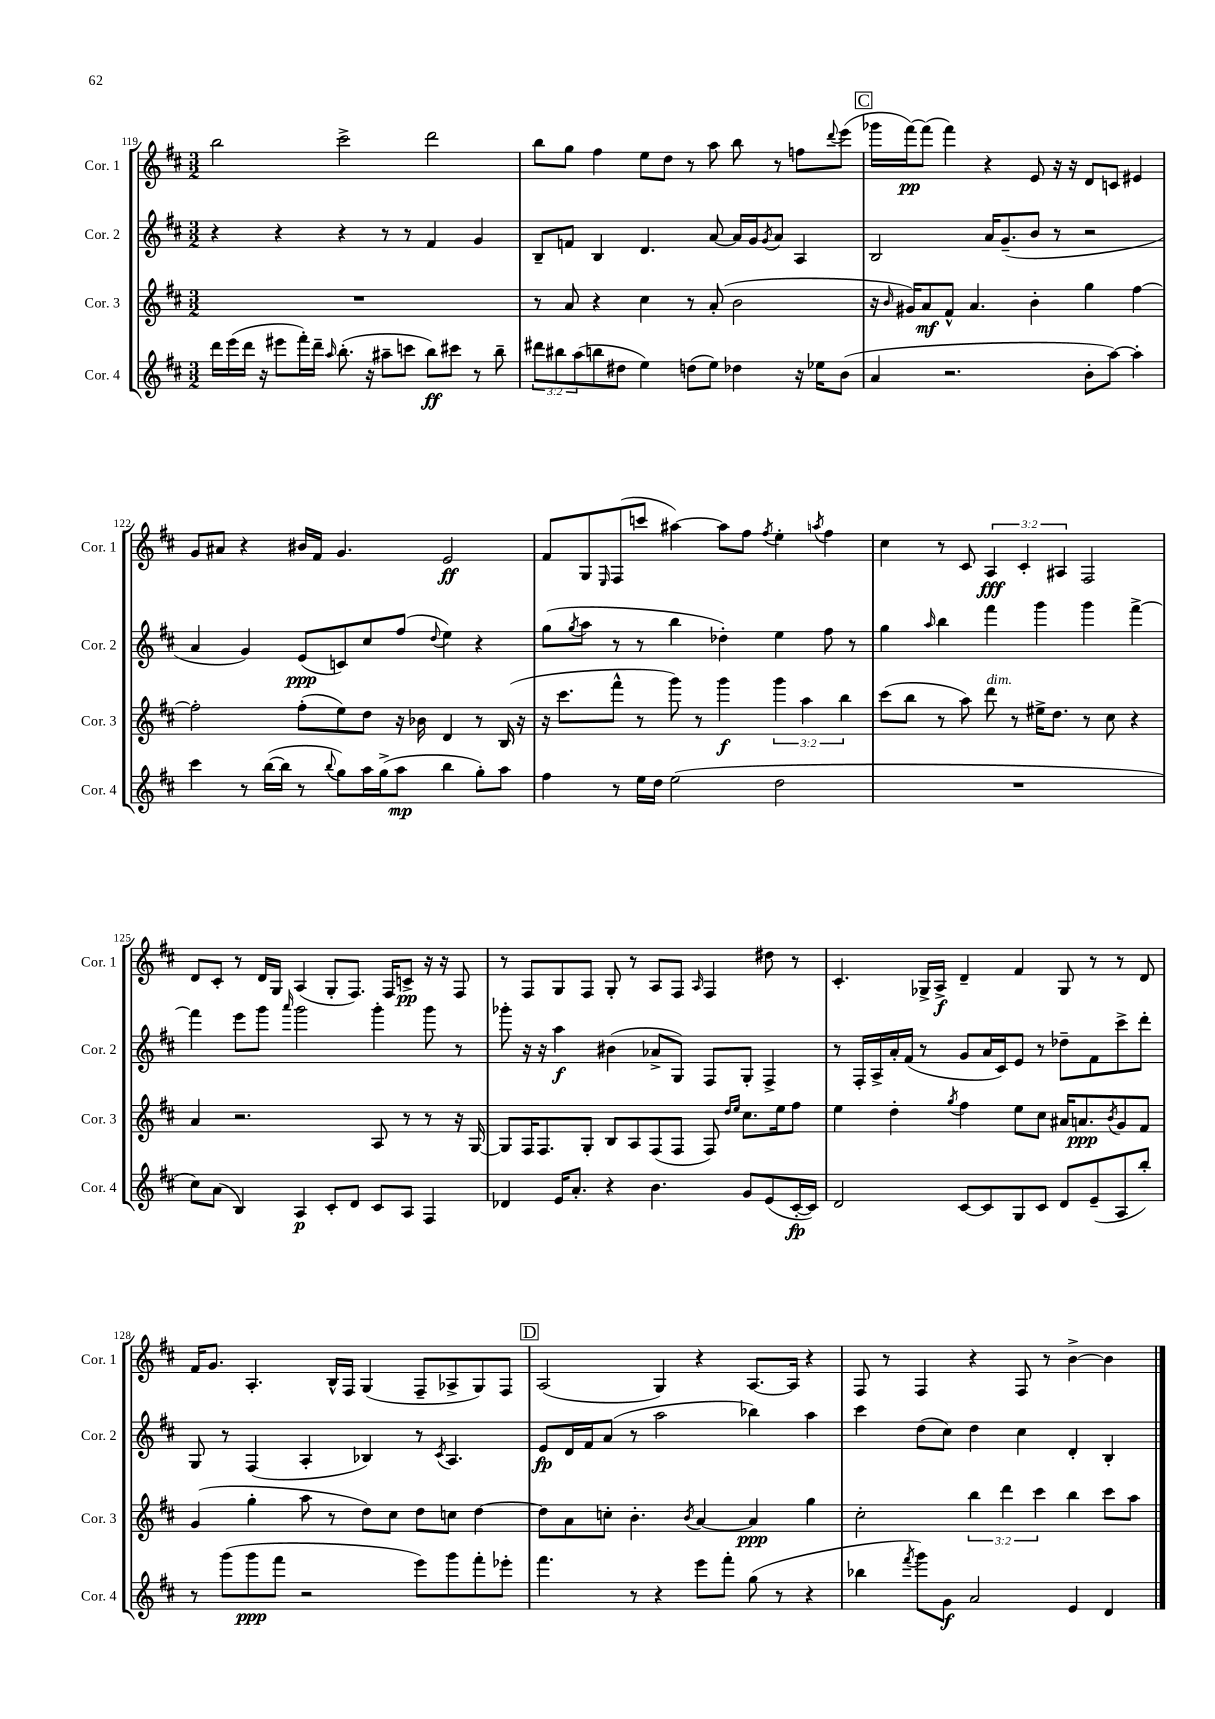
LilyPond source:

<<
\new StaffGroup <<
\new Staff = "s0" \with { instrumentName = "Cor. 1" shortInstrumentName = "Cor. 1" } {
    \clef treble \key d \major \numericTimeSignature \time 3/2 \override Staff.TupletNumber.text = #tuplet-number::calc-fraction-text
    b''2 cis'''2-> d'''2 |
    b''8 g''8 fis''4 e''8 d''8 r8 a''8 b''8 r8 f''8 \appoggiatura { d'''8 } e'''8( |
    \mark \markup { \box "C" } ges'''16 fis'''16~\pp) fis'''8( fis'''4) r4 e'8 r16 r16 d'8 c'8 eis'4 |
    g'8 ais'8 r4 bis'16 fis'16 g'4. e'2\ff |
    fis'8 g8 \grace { e16 } fis8( c'''8 ais''4~) ais''8 fis''8 \acciaccatura { fis''8 } e''4-. \acciaccatura { a''8 } fis''4 |
    cis''4 r8 cis'8 \tuplet 3/2 { a4\fff cis'4-. ais4 } fis2 |
    d'8 cis'8-. r8 d'16 g16 a4( g8-. fis8.) fis16 c'8->\pp r16 r16 fis8 |
    r8 fis8 g8 fis8 g8-. r8 a8 fis8 \grace { a16 } fis4 dis''8 r8 |
    cis'4.-. ges16-> a16->\f d'4-- fis'4 ges8 r8 r8 d'8 |
    fis'16 g'8. a4.-. b16-^ fis16 g4( fis8-- aes8-> g8) fis8 |
    \mark \markup { \box "D" } a2( g4) r4 a8.~ a16 r4 |
    fis8 r8 fis4 r4 fis8 r8 b'4~-> b'4 \bar "|." |
}
\new Staff = "s1" \with { instrumentName = "Cor. 2" shortInstrumentName = "Cor. 2" } {
    \clef treble \key d \major \numericTimeSignature \time 3/2
    r4 r4 r4 r8 r8 fis'4 g'4 |
    b8-- f'8 b4 d'4. a'8~ a'16 g'16 \acciaccatura { g'8 } a'8 a4 |
    \mark \markup { \box "C" } b2 a'16 g'8.--( b'8 r8 r2 |
    a'4 g'4) e'8\ppp( c'8) cis''8 fis''8( \appoggiatura { d''8 } e''4) r4 |
    g''8( \acciaccatura { g''8 } a''8 r8 r8 b''4 des''4-.) e''4 fis''8 r8 |
    g''4 \grace { a''16 } b''4 fis'''4 g'''4 g'''4 fis'''4~-> |
    fis'''4 e'''8 g'''8 \grace { a'''16 } g'''2 g'''4-. g'''8 r8 |
    ges'''8-. r16 r16 a''4\f bis'4( aes'8-> g8) fis8 g8-. fis4-> |
    r8 fis16-. a16-> a'16-. fis'16( r8 g'8 a'16 cis'16) e'8 r8 des''8-- fis'8 cis'''8-> d'''8-. |
    g8 r8 fis4( a4-. bes4) r8 \acciaccatura { cis'8 } a4. |
    \mark \markup { \box "D" } e'8\fp d'16 fis'16 a'8( r8 a''2 bes''4) a''4 |
    cis'''4 d''8( cis''8) d''4 cis''4 d'4-. b4-. \bar "|." |
}
\new Staff = "s2" \with { instrumentName = "Cor. 3" shortInstrumentName = "Cor. 3" } {
    \clef treble \key d \major \numericTimeSignature \time 3/2 \override Staff.TupletNumber.text = #tuplet-number::calc-fraction-text
    R1. |
    r8 a'8 r4 cis''4 r8 a'8-.( b'2 |
    \mark \markup { \box "C" } r16 \grace { b'16 } gis'16) a'8\mf fis'8-^ a'4. b'4-. g''4 fis''4~ |
    fis''2-. fis''8-.( e''8) d''8 r16 bes'16 d'4 r8 b16( r16 |
    r16 cis'''8. fis'''8-^ r8 g'''8) r8 g'''4\f \tuplet 3/2 { g'''4 a''4 b''4 } |
    cis'''8( b''8 r8 a''8) d'''8^\markup { \italic "dim." } r8 eis''16-> d''8. r8 cis''8 r4 |
    a'4 r2. a8 r8 r8 r16 g16~ |
    g8 fis16 fis8. g8-. b8 a8 fis8( fis8 fis8) \grace { d''16 e''16 } cis''8. e''16 fis''8 |
    e''4 d''4-. \acciaccatura { g''8 } fis''4 e''8 cis''8 ais'16 a'8.\ppp \acciaccatura { b'8 } g'8 fis'8 |
    g'4( g''4-. a''8 r8 d''8) cis''8 d''8 c''8 d''4~ |
    \mark \markup { \box "D" } d''8 a'8 c''8-. b'4.-. \acciaccatura { b'8 } a'4~ a'4\ppp g''4 |
    cis''2-. \tuplet 3/2 { b''4 d'''4 cis'''4 } b''4 cis'''8 a''8 \bar "|." |
}
\new Staff = "s3" \with { instrumentName = "Cor. 4" shortInstrumentName = "Cor. 4" } {
    \clef treble \key d \major \numericTimeSignature \time 3/2 \override Staff.TupletNumber.text = #tuplet-number::calc-fraction-text
    d'''16 e'''16( d'''16 r16 eis'''8 fis'''16-.) d'''16-- \grace { a''16 } b''8.-.( r16 ais''8-- c'''8 b''8\ff) cis'''8 r8 b''8-- |
    \tuplet 3/2 { dis'''8 bis''8 a''8( } b''8 dis''8 e''4) d''8( e''8) des''4 r16 ees''16 b'8( |
    \mark \markup { \box "C" } a'4 r2. b'8-. a''8~) a''4-. |
    cis'''4 r8 b''16~( b''16 r8 \appoggiatura { b''8 } g''8) a''16 g''16->( a''8\mp b''4 g''8-.) a''8 |
    fis''4 r8 e''16 d''16 e''2( d''2 |
    R1. |
    cis''8) a'8( b4) a4\p cis'8-. d'8 cis'8 a8 fis4 |
    des'4 e'16 a'8.-. r4 b'4. g'8 e'8( cis'16~-.\fp cis'16) |
    d'2 cis'8~ cis'8 g8 cis'8 d'8 e'8--( a8 b''8-.) |
    r8 g'''8( g'''8\ppp fis'''8 r2 e'''8) g'''8 fis'''8-. ees'''8-. |
    \mark \markup { \box "D" } fis'''4. r8 r4 e'''8 fis'''8-. g''8( r8 r4 |
    bes''4 \acciaccatura { fis'''8 } g'''8) g'8\f a'2 e'4 d'4 \bar "|." |
}
>>
>>
\layout { \context { \Score currentBarNumber = #119 } }
